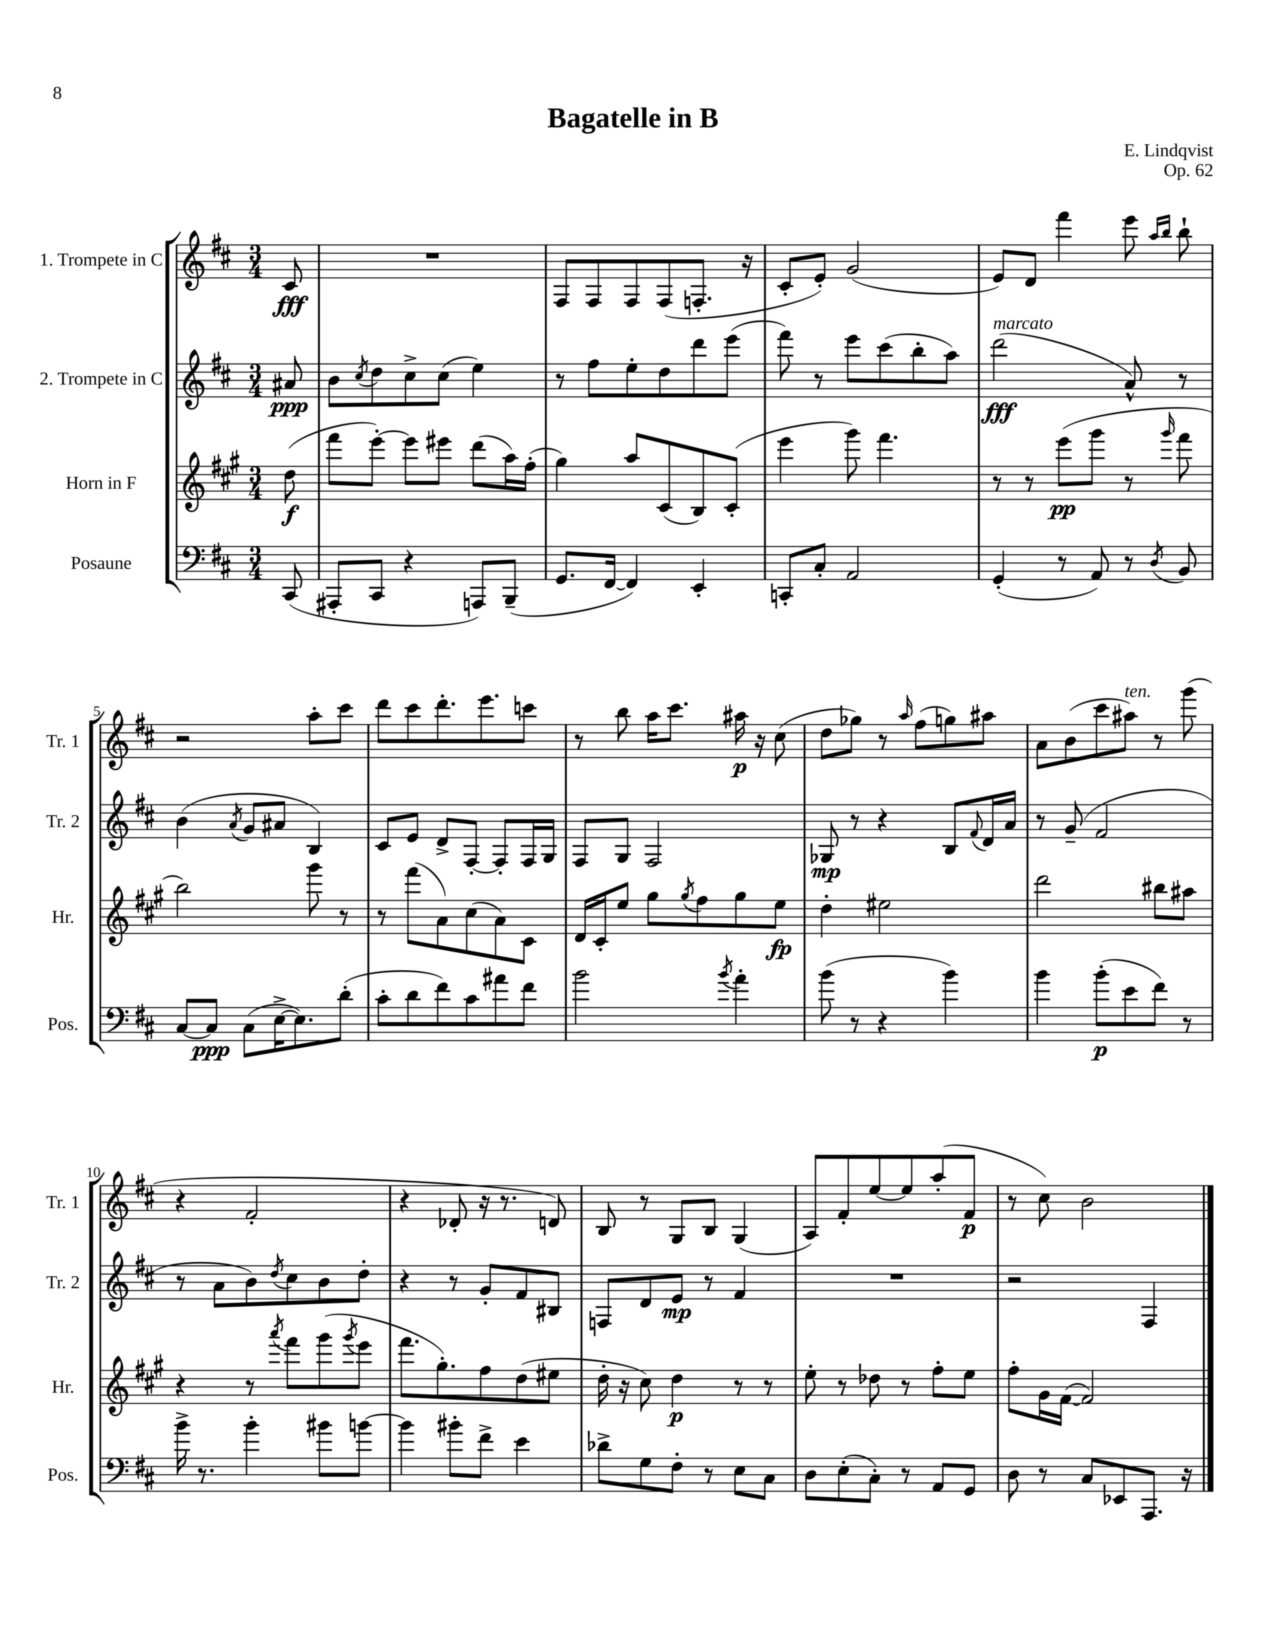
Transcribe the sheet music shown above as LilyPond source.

\header { title = "Bagatelle in B" composer = "E. Lindqvist" opus = "Op. 62" }
<<
\new StaffGroup <<
\new Staff = "s0" \with { instrumentName = "1. Trompete in C" shortInstrumentName = "Tr. 1" } {
    \clef treble \key d \major \numericTimeSignature \time 3/4 \partial 8
    cis'8\fff |
    R2. |
    fis8 fis8 fis8 fis8( f8.-. r16 |
    cis'8-. e'8-.) g'2( |
    e'8) d'8 fis'''4 e'''8 \grace { a''16 b''16 } b''8-! |
    r2 a''8-. cis'''8 |
    d'''8 cis'''8 d'''8.-. e'''8. c'''8 |
    r8 b''8 a''16 cis'''8. ais''16\p r16 cis''8( |
    d''8 ges''8) r8 \grace { a''16 } fis''8( g''8) ais''8 |
    a'8 b'8( cis'''8 ais''8^\markup { \italic "ten." }) r8 g'''8( |
    r4 fis'2-. |
    r4 des'8-. r16 r8. d'8) |
    b8 r8 g8 b8 g4( |
    a8) fis'8-. e''8~ e''8 a''8-.( fis'8\p |
    r8 cis''8) b'2 \bar "|." |
}
\new Staff = "s1" \with { instrumentName = "2. Trompete in C" shortInstrumentName = "Tr. 2" } {
    \clef treble \key d \major \numericTimeSignature \time 3/4 \partial 8
    ais'8\ppp |
    b'8 \acciaccatura { cis''8 } d''8 cis''8-> cis''8( e''4) |
    r8 fis''8 e''8-. d''8 d'''8 e'''8( |
    fis'''8) r8 e'''8 cis'''8( b''8-. a''8) |
    d'''2\fff^\markup { \italic "marcato" }( a'8-^) r8 |
    b'4( \acciaccatura { a'8 } g'8 ais'8 b4) |
    cis'8 e'8 d'8-> fis8~-. fis8-. fis16 g16 |
    fis8 g8 fis2 |
    ges8\mp r8 r4 b8 \appoggiatura { fis'8 } d'16 a'16 |
    r8 g'8--( fis'2 |
    r8 a'8 b'8) \acciaccatura { d''8 } cis''8 b'8 d''8-. |
    r4 r8 g'8-. fis'8 bis8 |
    f8 d'8 e'8\mp r8 fis'4 |
    R2. |
    r2 fis4 \bar "|." |
}
\new Staff = "s2" \with { instrumentName = "Horn in F" shortInstrumentName = "Hr." } {
    \clef treble \key a \major \numericTimeSignature \time 3/4 \partial 8
    d''8\f( |
    fis'''8 e'''8~-.) e'''8 eis'''8 d'''8( a''16) fis''16-.( |
    gis''4) a''8 cis'8( b8) cis'8-.( |
    e'''4 gis'''8) fis'''4. |
    r8 r8 e'''8\pp( gis'''8 r8 \grace { gis'''16 } fis'''8 |
    b''2) gis'''8 r8 |
    r8 fis'''8( a'8) cis''8( a'8) cis'8 |
    d'16 cis'16-. e''8 gis''8 \acciaccatura { gis''8 } fis''8 gis''8 e''8\fp |
    d''4-. eis''2 |
    d'''2 bis''8 ais''8 |
    r4 r8 \acciaccatura { a'''8 } fis'''8 gis'''8( \acciaccatura { gis'''8 } e'''8 |
    fis'''8. gis''8.-.) fis''8 d''8( eis''8 |
    d''16-. r16 cis''8) d''4\p r8 r8 |
    e''8-. r8 des''8 r8 fis''8-. e''8 |
    fis''8-. gis'16 fis'16~( fis'2) \bar "|." |
}
\new Staff = "s3" \with { instrumentName = "Posaune" shortInstrumentName = "Pos." } {
    \clef bass \key d \major \numericTimeSignature \time 3/4 \partial 8
    cis,8( |
    ais,,8-. cis,8 r4 a,,8) b,,8--( |
    g,8. fis,16~ fis,4) e,4-. |
    c,8-. cis8-. a,2 |
    g,4-.( r8 a,8) r8 \acciaccatura { d8 } b,8 |
    cis8~ cis8\ppp cis8( e16~-> e8.) d'8-.( |
    cis'8-. d'8 fis'8) cis'8 ais'8 fis'8 |
    b'2 \acciaccatura { b'8 } a'4-. |
    b'8( r8 r4 b'4) |
    b'4 b'8-.\p( e'8 fis'8) r8 |
    b'16-> r8. b'4-. bis'8 b'8~ |
    b'4 bis'8-. fis'8-> e'4 |
    des'8-> g8 fis8-. r8 e8 cis8 |
    d8 e8-.( cis8-.) r8 a,8 g,8 |
    d8 r8 cis8 ees,8 a,,8. r16 \bar "|." |
}
>>
>>
